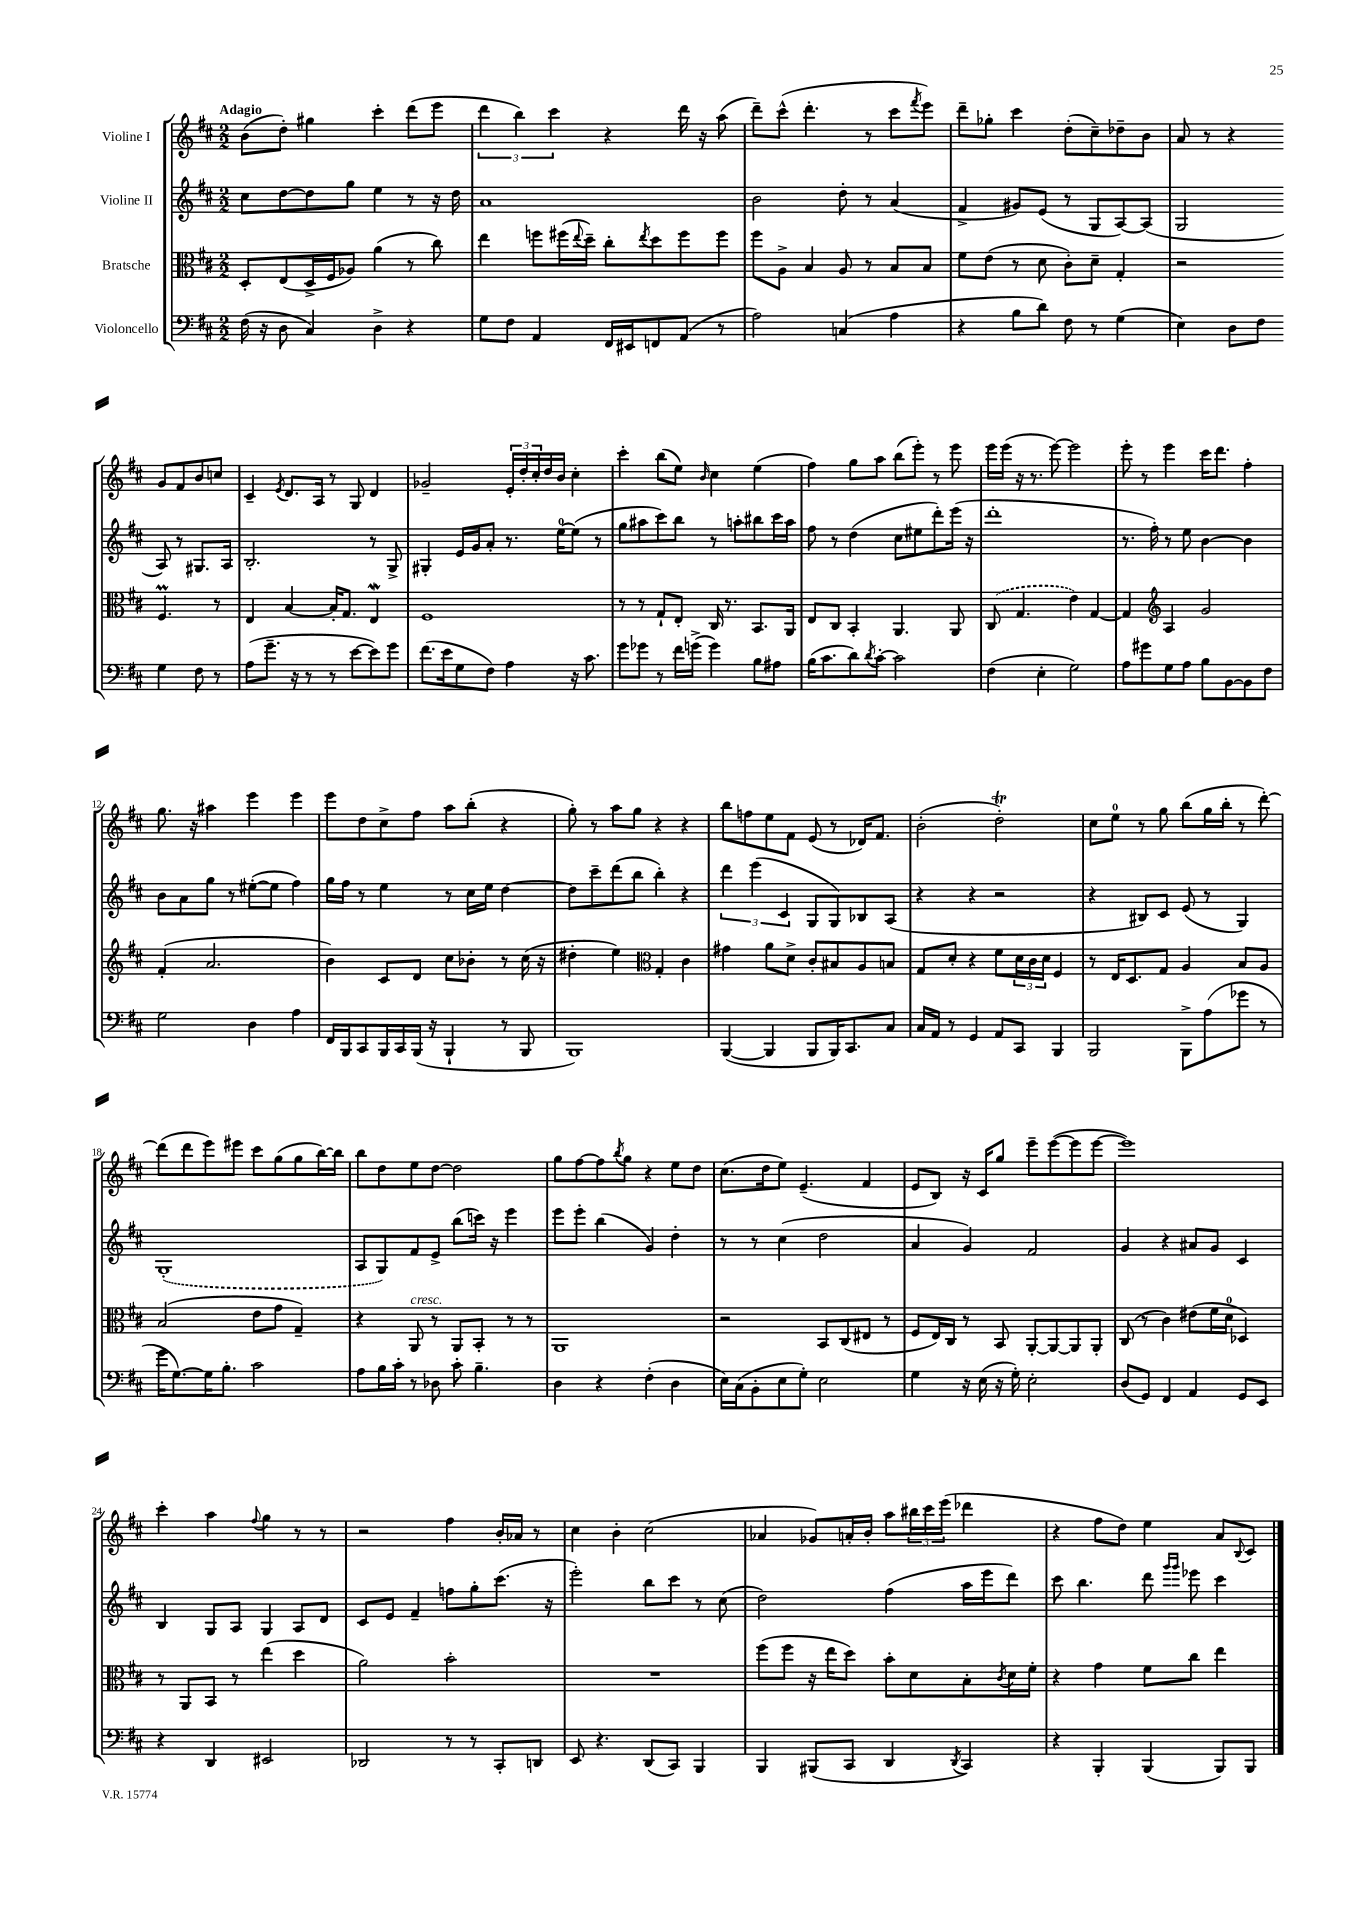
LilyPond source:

<<
\new StaffGroup <<
\new Staff = "s0" \with { instrumentName = "Violine I" } {
    \clef treble \key d \major \numericTimeSignature \time 2/2 \tempo "Adagio"
    b'8( d''8-.) gis''4 cis'''4-. d'''8( e'''8 |
    \tuplet 3/2 { d'''4 b''4) cis'''4 } r4 d'''16 r16 a''8( |
    d'''8--) cis'''8-^( d'''4.-. r8 cis'''8 \acciaccatura { fis'''8 } e'''8) |
    d'''8-- ges''8-. cis'''4 d''8-.( cis''8--) des''8-- b'8 |
    a'8 r8 r4 g'8 fis'8 b'8 c''8 |
    cis'4-- \acciaccatura { e'8 } d'8. a16 r8 g8 d'4 |
    ges'2-- \tuplet 3/2 { e'16-. d''16-. cis''16-. } d''16 b'16 cis''4-. |
    cis'''4-. b''8( e''8) \grace { b'16 } cis''4 e''4( |
    fis''4) g''8 a''8 b''8( e'''8-.) r8 e'''8 |
    e'''16 e'''16( r16 r8. e'''8~) e'''2 |
    e'''8-. r8 e'''4 cis'''16 d'''8. fis''4-. |
    g''8. r16 ais''4 e'''4 e'''4 |
    e'''8 d''8 cis''8-> fis''8 a''8 b''8-.( r4 |
    g''8-.) r8 a''8 g''8 r4 r4 |
    b''8 f''8 e''8 fis'8 e'8( r8 des'16) fis'8. |
    b'2-.( d''2-.\trill) |
    cis''8 e''8-0 r8 g''8 b''8( g''16 b''16-. r8 d'''8~-.) |
    d'''8( d'''8 e'''8) eis'''8 cis'''8 g''8( g''8 b''16~) b''16 |
    b''8 d''8 e''8 d''8~ d''2 |
    g''8 fis''8~ fis''8 \acciaccatura { b''8 } g''8 r4 e''8 d''8 |
    cis''8.( d''16 e''8) e'4.--( fis'4 |
    e'8 b8) r16 cis'16 g''8 e'''8-- e'''8~( e'''8 e'''8~ |
    e'''1) |
    cis'''4-. a''4 \appoggiatura { fis''8 } g''4 r8 r8 |
    r2 fis''4 b'16-. aes'16 r8 |
    cis''4 b'4-. cis''2( |
    aes'4 ges'8) a'16-. b'16-. a''8 \tuplet 3/2 { bis''16 cis'''16 e'''16( } des'''4 |
    r4 fis''8 d''8) e''4 a'8 \appoggiatura { b8 } cis'8 \bar "|." |
}
\new Staff = "s1" \with { instrumentName = "Violine II" } {
    \clef treble \key d \major \numericTimeSignature \time 2/2
    cis''8 d''8~ d''8 g''8 e''4 r8 r16 d''16 |
    a'1 |
    b'2 d''8-. r8 a'4( |
    fis'4-> gis'8) e'8( r8 g8 a8~) a8( |
    g2 a8) r8 gis8. a16 |
    b2.-. r8 g8-> |
    gis4-. e'16 g'16 a'8-. r8. e''16-0~ e''8( r8 |
    g''8 ais''8 cis'''8) b''8 r8 a''8-. bis''8 cis'''16 a''16 |
    fis''8 r8 d''4( cis''8 eis''8 d'''8-.) e'''16( r16 |
    d'''1-. |
    r8. fis''16-.) r8 e''8 b'4~ b'4 |
    b'8 a'8 g''8 r8 eis''8~-.( eis''8 fis''4) |
    g''16 fis''16 r8 e''4 r8 cis''16 e''16 d''4~ |
    d''8 cis'''8-- d'''8( b''8 b''4-.) r4 |
    \tuplet 3/2 { d'''4 e'''4( cis'4 } g8 g8) bes8 a8( |
    r4 r4 r2 |
    r4 bis8) cis'8 e'8( r8 g4) |
    \once \slurDashed g1-.( |
    a8 g8) fis'8 e'8-> b''8( c'''16) r16 e'''4 |
    e'''8 e'''8-. b''4( g'4) d''4-. |
    r8 r8 cis''4( d''2 |
    a'4 g'4) fis'2 |
    g'4 r4 ais'8 g'8 cis'4 |
    b4 g8 a8 g4 a8 d'8 |
    cis'8 e'8 fis'4-- f''8 g''8-. cis'''8.( r16 |
    e'''2-.) b''8 cis'''8 r8 cis''8( |
    d''2) fis''4( a''16 e'''16 d'''8) |
    cis'''8 b''4. d'''8 \grace { g'''16 g'''16 } ees'''8 cis'''4 \bar "|." |
}
\new Staff = "s2" \with { instrumentName = "Bratsche" } {
    \clef alto \key d \major \numericTimeSignature \time 2/2
    d8-. e8( d16-> fis16 aes8) a'4( r8 cis''8) |
    e''4 f''8 fis''16( \appoggiatura { e''8 } d''16--) cis''8-. \acciaccatura { e''8 } d''8 fis''8 fis''8 |
    fis''8 a8-> b4 a8 r8 b8 b8 |
    fis'8 e'8( r8 d'8 cis'8-.) d'8-- g4-. |
    r2 fis4.\prall r8 |
    e4 b4~ b16-. g8. e4\mordent |
    fis1 |
    r8 r8 g8-! e8-. cis16 r8. b,8. a,16 |
    e8 cis8 b,4-. a,4. a,8 |
    \once \slurDashed cis8( g4. e'4) g4~ |
    g4 \clef treble a4 g'2 |
    fis'4-.( a'2. |
    b'4) cis'8 d'8 cis''8 bes'8-. r8 cis''16( r16 |
    dis''4-. e''4) \clef alto g4-. cis'4 |
    gis'4 a'8 d'8-> cis'8-. bis8 a8 b8 |
    g8 d'8-. r4 fis'8 \tuplet 3/2 { d'16 cis'16 d'16 } fis4 |
    r8 e16 d8. g8 a4 b8 a8 |
    b2( e'8 g'8 g4--) |
    r4 a,8^\markup { \italic "cresc." } r8 a,8 b,8-. r8 r8 |
    a,1 |
    r2 b,8 cis8( eis8 r8 |
    fis8 e16) cis16 r8 b,8 a,8~-. a,8~ a,8 a,8-. |
    cis8( r8 cis'4) eis'8( fis'16 d'16-0 des4) |
    r8 a,8 b,8 r8 e''4( d''4 |
    a'2) b'2-. |
    R1 |
    fis''8( fis''8 r16 e''16 d''8) b'8-. d'8 b8-. \acciaccatura { cis'8 } d'16 fis'16-. |
    r4 g'4 fis'8 cis''8 e''4 \bar "|." |
}
\new Staff = "s3" \with { instrumentName = "Violoncello" } {
    \clef bass \key d \major \numericTimeSignature \time 2/2
    fis16( r16 d8 cis4) d4-> r4 |
    g8 fis8 a,4 fis,16 eis,16 f,8 a,8( r8 |
    a2) c4( a4 |
    r4 b8 d'8) fis8 r8 g4( |
    e4) d8 fis8 g4 fis8 r8 |
    a8( g'8.-- r16 r8 r8 e'8~ e'8) g'8 |
    fis'8.( e'16 g8 fis8) a4 r16 cis'8. |
    g'8 ges'8 r8 fis'16 g'16->( g'4) b8 ais8 |
    b16( cis'8. d'8) \acciaccatura { d'8 } cis'8~-. cis'2 |
    fis4( e4-. g2) |
    a8 gis'8 g8 a8 b8 b,8~ b,8 fis8 |
    g2 d4 a4 |
    fis,16 b,,16 cis,8 b,,16 cis,16 b,,16( r16 b,,4-! r8 b,,8 |
    b,,1) |
    b,,4~( b,,4 b,,8 b,,16) cis,8. cis8 |
    cis16 a,16 r8 g,4 a,8 cis,8 b,,4 |
    b,,2 b,,8-> a8( ges'8 r8 |
    g'16 g8.~) g16 b8.-. cis'2 |
    a8 b16 cis'16-. r8 des8 cis'8-. b4.-- |
    d4 r4 fis4-.( d4 |
    e16) cis16( b,8-. e8 g8-.) e2 |
    g4 r16 e16( r16 g16-.) e2-. |
    d8( g,8) fis,4 a,4 g,8 e,8 |
    r4 d,4 eis,2 |
    des,2 r8 r8 cis,8-. d,8 |
    e,8 r4. d,8( cis,8) b,,4 |
    b,,4 bis,,8( cis,8 d,4 \acciaccatura { d,8 } cis,4) |
    r4 b,,4-. b,,4( b,,8) b,,8 \bar "|." |
}
>>
>>
